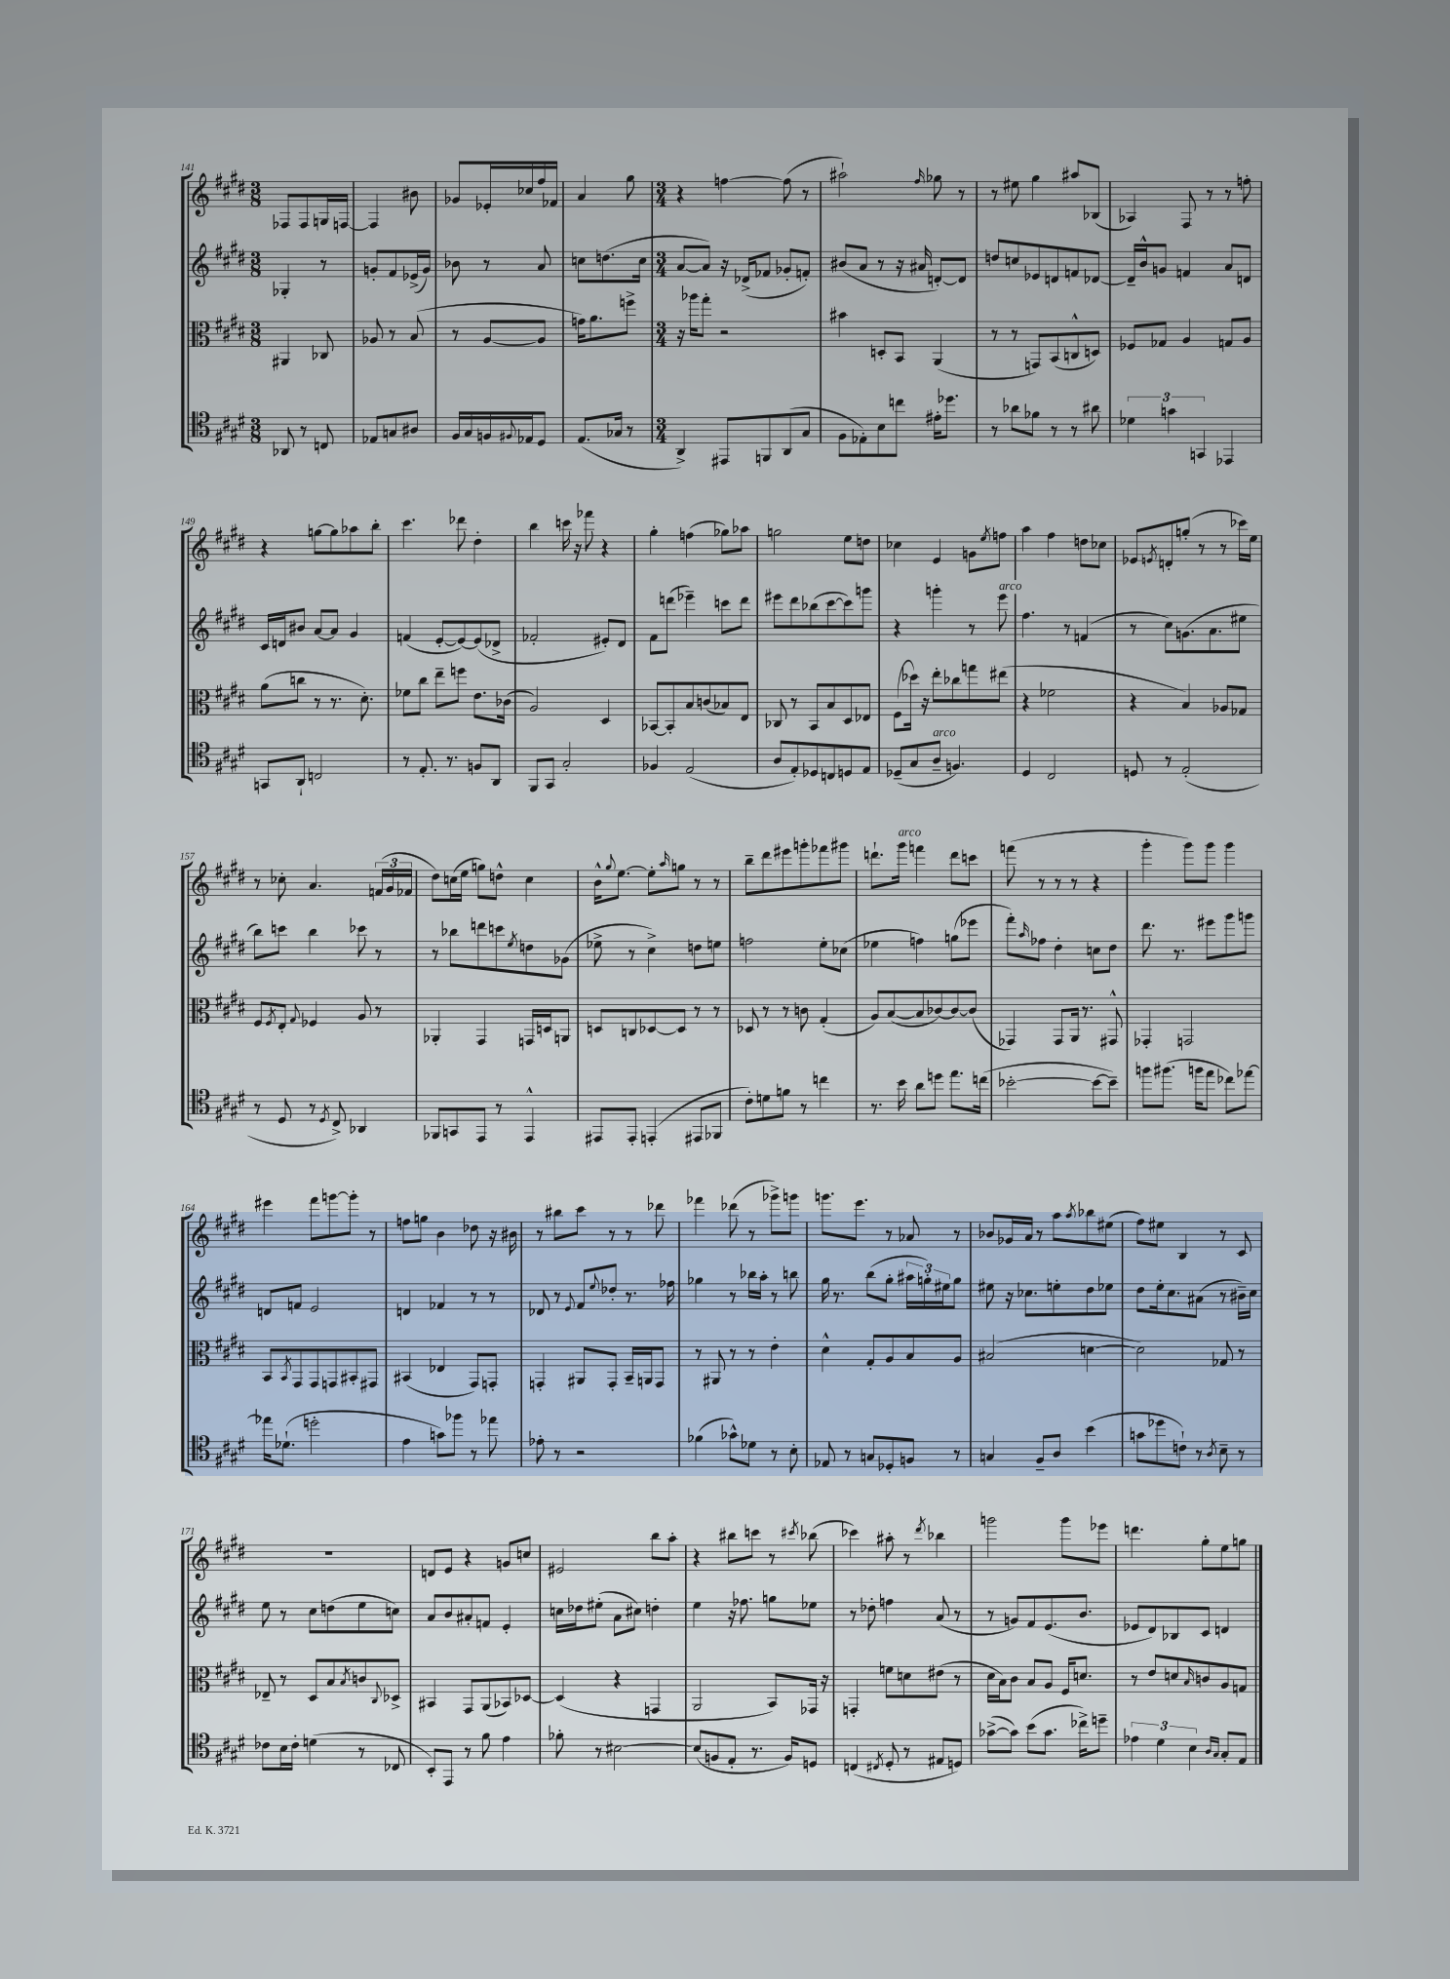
<<
\new StaffGroup <<
\new Staff = "s0" {
    \clef treble \key e \major \numericTimeSignature \time 3/8
    fes8 fes8 g16 f16~ |
    f4 bis'8 |
    ges'8 ees'16-. ces''16 fis''16 fes'16 |
    a'4 gis''8 |
    \numericTimeSignature \time 3/4 r4 f''4~ f''8( r8 |
    ais''2-!) \grace { fis''16 } ges''8 r8 |
    r8 eis''8 gis''4 ais''8 bes8( |
    aes4) fis8 r8 r8 f''8-. |
    r4 g''8~ g''8 aes''8 b''8-. |
    cis'''4. des'''8 dis''4-. |
    b''4 c'''16 r16 fes'''8 r4 |
    gis''4-. f''4( ges''8) aes''8 |
    g''2 e''8 d''8 |
    ces''4 e'4 g'8 \acciaccatura { e''8 } f''8 |
    a''4 fis''4 d''8 ces''8 |
    ees'8 \acciaccatura { e'8 } d'8-. g''8-.( r8 r8 ces'''16) e''16 |
    r8 ces''8-. a'4. \tuplet 3/2 { f'16( gis'16 fes'16 } |
    dis''8) c''16( e''16 g''8) d''8-^ c''4 |
    b'16-^ \appoggiatura { gis''8 } e''8.~ e''8-. \grace { a''16 } g''8 r8 r8 |
    b''8-- dis'''8 eis'''8 g'''8-. fes'''8 gis'''8 |
    d'''8.-! gis'''16^\markup { \italic "arco" } f'''4 d'''8 c'''8 |
    f'''8( r8 r8 r8 r4 |
    gis'''4-. gis'''8) gis'''8 gis'''4 |
    eis'''4 fis'''8 g'''8~ g'''8-. r8 |
    f''8 g''8 b'4 des''8 r16 bis'16 |
    r8 bis''8 cis'''8 r8 r8 des'''8 |
    fes'''4 des'''8( r8 ges'''8->) g'''8 |
    g'''8. e'''8. r8 aes'8 r8 |
    bes'8 ges'16 a'16 r8 a''8 \acciaccatura { a''8 } bes''8 eis''8( |
    fis''8) eis''8 b4 r8 cis'8 |
    R2. |
    d'8 e'8 r4 g'8 c''8 |
    eis'2 b''8 a''8-. |
    r4 bis''8 c'''8 r8 \acciaccatura { cis'''8 } bes''8( |
    ces'''4) ais''8-. r8 \acciaccatura { dis'''8 } bes''4 |
    g'''2 g'''8 ees'''8 |
    d'''4. gis''8-. e''8 g''8 \bar "|." |
}
\new Staff = "s1" {
    \clef treble \key e \major \numericTimeSignature \time 3/8
    ges4-. r8 |
    g'8-. fis'8 ees'16->( g'16) |
    bes'8 r8 a'8 |
    c''8 d''8.( c''16 |
    \numericTimeSignature \time 3/4 a'8~ a'8) r16 des'16->( fes'8 ges'8-. f'8-.) |
    bis'8( a'8 r8 r16 ais'16 d'8~-.) d'8 |
    d''8 c''8 ees'8 d'8 f'8 des'8~ |
    des'16-- b'16-^ g'8 f'4 a'8 d'8 |
    cis'16 d'16 bis'8 a'8~ a'8 gis'4 |
    f'4( e'8~-. e'8~) e'8( des'8-> |
    fes'2-. eis'8-.) dis'8 |
    fis'8 d'''8( ees'''4--) c'''8 d'''8 |
    eis'''8 dis'''8 bes''8( cis'''8~ cis'''8) g'''8 |
    r4 g'''4-. r8 e'''8^\markup { \italic "arco" } |
    fis''4. r8 f'4( |
    r8 cis''8) g'8.( a'8. eis''8 |
    b''8) c'''8 b''4 ces'''8 r8 |
    r8 bes''8 d'''8 c'''8 \acciaccatura { e''8 } d''8 ges'8( |
    ees''8-> r8 cis''4->) d''8 e''8 |
    f''2 e''8-. ces''8( |
    ees''4 f''4) g''8( ees'''8 |
    fis'''8-.) \grace { a''16 } fes''8 dis''4-. c''8 dis''8 |
    dis'''8. r8. eis'''8 gis'''8 g'''8 |
    d'8 f'8 e'2 |
    d'4 fes'4 r8 r8 |
    des'8 r8 \appoggiatura { e'8 } fis'8 \appoggiatura { e''8 } des''8-. r8. fes''16 |
    ges''4 r8 bes''16 a''16-. r8 b''8 |
    gis''16 r8. b''8( gis''8-. \tuplet 3/2 { ais''16 g''16-.) eis''16 } g''8 |
    eis''8 r16 ces''8. e''8-. dis''8 ees''8 |
    dis''8 e''16-. cis''8. ais'8( r8 bis'16--) cis''16 |
    e''8 r8 cis''8 d''8( e''8 c''8) |
    a'8 b'8 ais'8-. f'8 e'4-. |
    c''16 des''16 eis''8-.( a'8 cis''8) d''4-. |
    e''4 r16 fes''8. g''8 ees''8 |
    r8 des''8-. f''4 a'8( r8 |
    r8 g'8) fis'8 e'8.( b'8. |
    ees'8 dis'8) bes8 cis'8 d'4 \bar "|." |
}
\new Staff = "s2" {
    \clef alto \key e \major \numericTimeSignature \time 3/8
    ais,4 ces8 |
    aes8 r8 b8( |
    r8 a8~ a8 |
    g'16) a'8. f''8-> |
    \numericTimeSignature \time 3/4 r16 aes''16 gis''8-. r2 |
    bis'4 d8-. b,8 a,4( |
    r8 r8 g,8) b,8( c8-^ d8) |
    fes8 ges8 a4 g8 a8 |
    a'8( c''8 r8 r8. dis'8.-.) |
    fes'8 cis''8 e''8-- f''8 e'8. ces'16( |
    a2) dis4 |
    bes,8~ bes,8-. b8 c'8( bes8) e8 |
    ces8 r8 b,8 b8 dis8 ees8 |
    fis8( des''16) r16 e''8-. ces''8 g''8 eis''8( |
    r4 fes'2 |
    r4 b4) aes8 ges8 |
    fis8 \acciaccatura { fis8 } e8-. \appoggiatura { gis8 } fes4 a8 r8 |
    aes,4-. gis,4 g,16 d16 a,8 |
    d8 c8 des8~ des8 r8 r8 |
    des8 r8 r8 c'8 gis4-.( |
    a8) b8~( b8 ces'8~) ces'8~ ces'8( |
    ges,4) ges,8 a,16 r8. gis,8-^ |
    ges,4-. g,2 |
    b,8 \acciaccatura { b,8 } gis,8 gis,8 g,8 bis,8-. gis,8 |
    bis,4( ees4 gis,8) g,8-. |
    g,4-. ais,8 g,8-. b,16-- a,16 g,8 |
    r8 ais,8 r8 r8 e'4-. |
    dis'4-^ gis8-. a8 b8 a8 |
    bis2( d'4~ |
    d'2) ges8 r8 |
    ees8-- r8 dis8 b8 \acciaccatura { b8 } c'8 \appoggiatura { cis8 } des8-> |
    bis,4 gis,8 a,8( bes,8) des8~ |
    des4( r4 g,4 |
    a,2 b,8) ges,16 r16 |
    g,4-. f'8 d'8 eis'8( r8 |
    dis'16 b16) cis'8 b8 a8 fis16 d'8. |
    r8 e'8 d'8 \grace { b16 } c'8 a8 g8 \bar "|." |
}
\new Staff = "s3" {
    \clef tenor \key e \major \numericTimeSignature \time 3/8
    aes,8 r8 c8 |
    ees8 g8 ais8 |
    fis16 gis16 f16 \appoggiatura { fis8 } ees16 dis8 |
    e8.( ges16 r8 |
    \numericTimeSignature \time 3/4 a,4->) eis,8 f,8 a,8( gis8 |
    fis8 ees8-.) b8 c''8 eis'16-. des''8. |
    r8 aes'8 fes'8 r8 r8 ais'8 |
    \tuplet 3/2 { des'4 g'4 g,4 } ees,4 |
    g,8 a,8-! c2 |
    r8 e8.-. r8. f8 a,8 |
    fis,8 gis,8 gis2-. |
    fes4 e2( |
    a8 e8-.) des8 c8 d8 e8 |
    des8--( gis8 a8--^\markup { \italic "arco" } f4.) |
    dis4 cis2 |
    d8 r8 e2-.( |
    r8 dis8 r8 \acciaccatura { dis8 } cis8->) aes,4 |
    fes,8 g,8 e,8 r8 e,4-^ |
    eis,8 eis,8-. e,4-.( eis,8 fes,8 |
    cis'8-.) d'8 f'8 r8 c''4 |
    r8. b'16 a'8 d''8 e''8. c''16( |
    bes'2~-. bes'8~ bes'8--) |
    f''8 fis''8.( f''16 e''8 ces''8) ees''8~ |
    ees''16 des'8.-!( d''2-. |
    e'4 g'8) fes''8 r8 ees''8 |
    ees'8-. r8 r2 |
    fes'4( ges'8-^) des'8 r8 b8-. |
    ees8 r8 g8 des8-. f8 r8 |
    g4 fis8-- a8 b'4( |
    g'8 des''8 c'8-!) r8 \acciaccatura { a8 } b8-- r8 |
    ces'8 b16 ces'16-. d'4( r8 ces8 |
    b,8-.) e,8 r8 fis'8 e'4 |
    fes'8-. r8 bis2~ |
    bis8( f8 e8-. r8. f16) d8 |
    c4( \acciaccatura { cis8 } dis8-. r8 eis8 d8) |
    ges'8~->( ges'8) b'8( ges'8. ces''16->) d''8-- |
    \tuplet 3/2 { ees'4 dis'4 b4 } \grace { a16 gis16 } gis8-. e8 \bar "|." |
}
>>
>>
\layout { \context { \Score currentBarNumber = #141 } }
